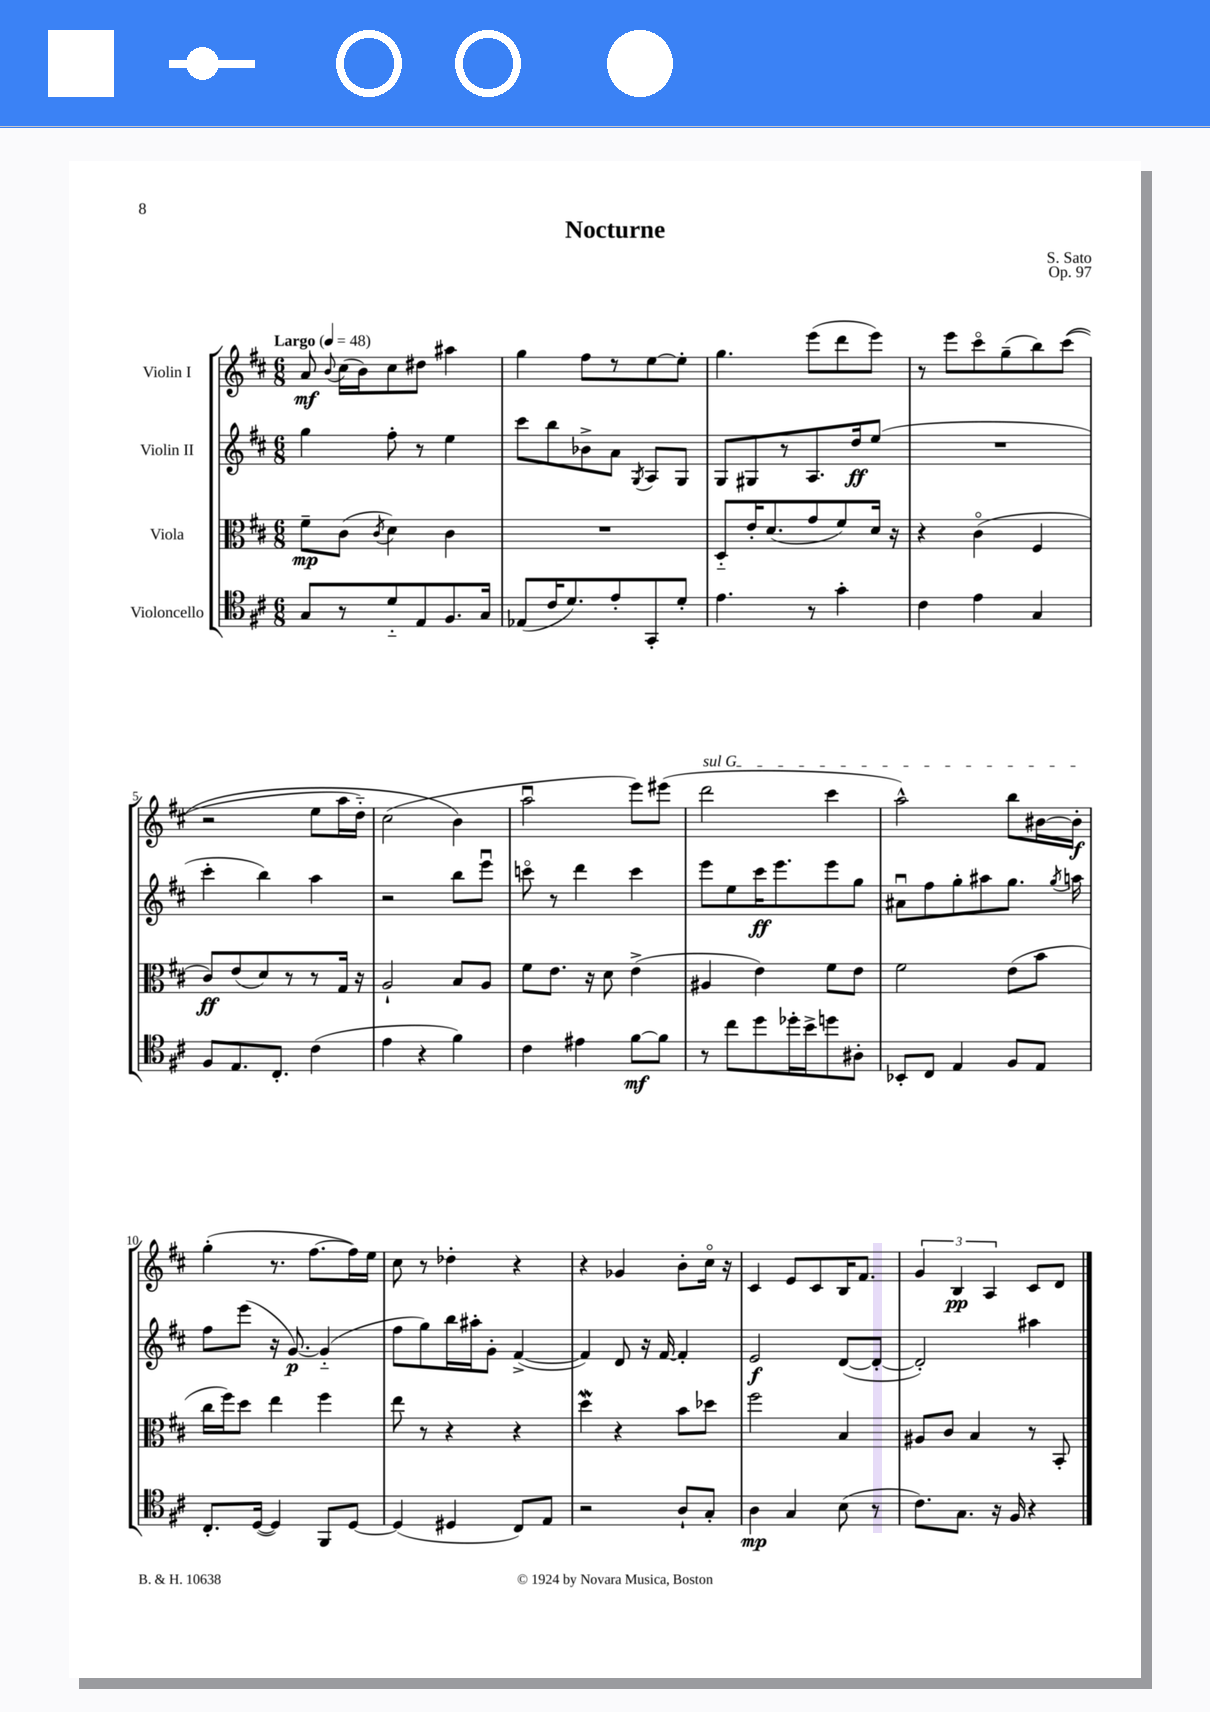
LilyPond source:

\header { title = "Nocturne" composer = "S. Sato" opus = "Op. 97" }
<<
\new StaffGroup <<
\new Staff = "s0" \with { instrumentName = "Violin I" } {
    \clef treble \key d \major \numericTimeSignature \time 6/8 \tempo "Largo" 4 = 48
    \autoBeamOff a'8\mf \appoggiatura { b'8 } cis''16[( b'16) cis''8 dis''8] ais''4 |
    g''4 fis''8[ r8 e''8~ e''8]-. |
    g''4. e'''8[( d'''8 e'''8]) |
    r8 e'''8[ cis'''8\flageolet g''8--( b''8) cis'''8](\( |
    r2 e''8[ a''16 d''16]-_) |
    cis''2( b'4\) |
    a''2\downbow e'''8[) eis'''8]( |
    \once \override TextSpanner.bound-details.left.text = \markup { \italic "sul G" } d'''2\startTextSpan cis'''4 |
    a''2-^) b''8[ bis'16~ bis'16]-.\f\stopTextSpan |
    g''4-.( r8. fis''8.[~ fis''16) e''16] |
    cis''8 r8 des''4-. r4 |
    r4 ges'4 b'8[-. cis''16]\flageolet r16 |
    cis'4 e'8[ cis'8 b16 fis'8.] |
    \tuplet 3/2 { g'4 b4\pp a4 } cis'8[ d'8] \bar "|." |
}
\new Staff = "s1" \with { instrumentName = "Violin II" } {
    \clef treble \key d \major \numericTimeSignature \time 6/8
    \autoBeamOff g''4 fis''8-. r8 e''4 |
    cis'''8[ b''8 bes'8-> a'8] \acciaccatura { g8 } a8[ g8] |
    g8[ gis8 r8 a8. d''16\ff e''8]( |
    R2. |
    cis'''4-. b''4) a''4 |
    r2 b''8[ e'''8]\downbow |
    c'''8\flageolet r8 d'''4 c'''4 |
    e'''8[ e''8 cis'''16\ff e'''8. e'''8 g''8] |
    ais'8[\downbow fis''8 g''8-. ais''8 g''8.] \acciaccatura { g''8 } a''16 |
    fis''8[ e'''8]( r16 g'8.~\p) g'4-_( |
    fis''8[ g''8) b''16 ais''16-. g'8]-. fis'4~->( |
    fis'4) d'8 r16 fis'16~ fis'4-. |
    e'2\f d'8[~( d'8]~-. |
    d'2-.) ais''4 \bar "|." |
}
\new Staff = "s2" \with { instrumentName = "Viola" } {
    \clef alto \key d \major \numericTimeSignature \time 6/8
    \autoBeamOff fis'8[--\mp cis'8]( \acciaccatura { cis'8 } d'4) cis'4 |
    R2. |
    d8[-_ e'16-. d'8.( g'8 fis'8) d'16] r16 |
    r4 cis'4\flageolet( fis4 |
    cis'8[\ff) e'8( d'8) r8 r8 g16] r16 |
    a2-! b8[ a8] |
    fis'8[ e'8.] r16 d'8 e'4->( |
    ais4 e'4) fis'8[ e'8] |
    fis'2 e'8[( b'8] |
    cis''16[ fis''16) d''8] e''4 fis''4 |
    e''8 r8 r4 r4 |
    d''4\mordent r4 b'8[ des''8] |
    fis''2 b4 |
    ais8[ cis'8] b4 r8 b,8-. \bar "|." |
}
\new Staff = "s3" \with { instrumentName = "Violoncello" } {
    \clef tenor \key d \major \numericTimeSignature \time 6/8
    \autoBeamOff g8[ r8 d'8-_ e8 fis8. g16] |
    ees8[( cis'16 d'8.) e'8-. g,8-. d'8]-. |
    e'4. r8 g'4-. |
    cis'4 e'4 g4 |
    fis8[ e8. cis8.]-. cis'4( |
    e'4 r4 fis'4) |
    cis'4 eis'4 fis'8[~\mf fis'8] |
    r8 cis''8[ d''8 des''16-. b'16-> d''8 ais8]-. |
    bes,8[-. cis8] e4 fis8[ e8] |
    cis8.[-. d16]~( d4) fis,8[ d8]~ |
    d4( dis4 cis8[) e8] |
    r2 a8[-! g8]-. |
    a4\mp g4 b8( r8 |
    cis'8.[) g8.] r16 fis16 r4 \bar "|." |
}
>>
>>
